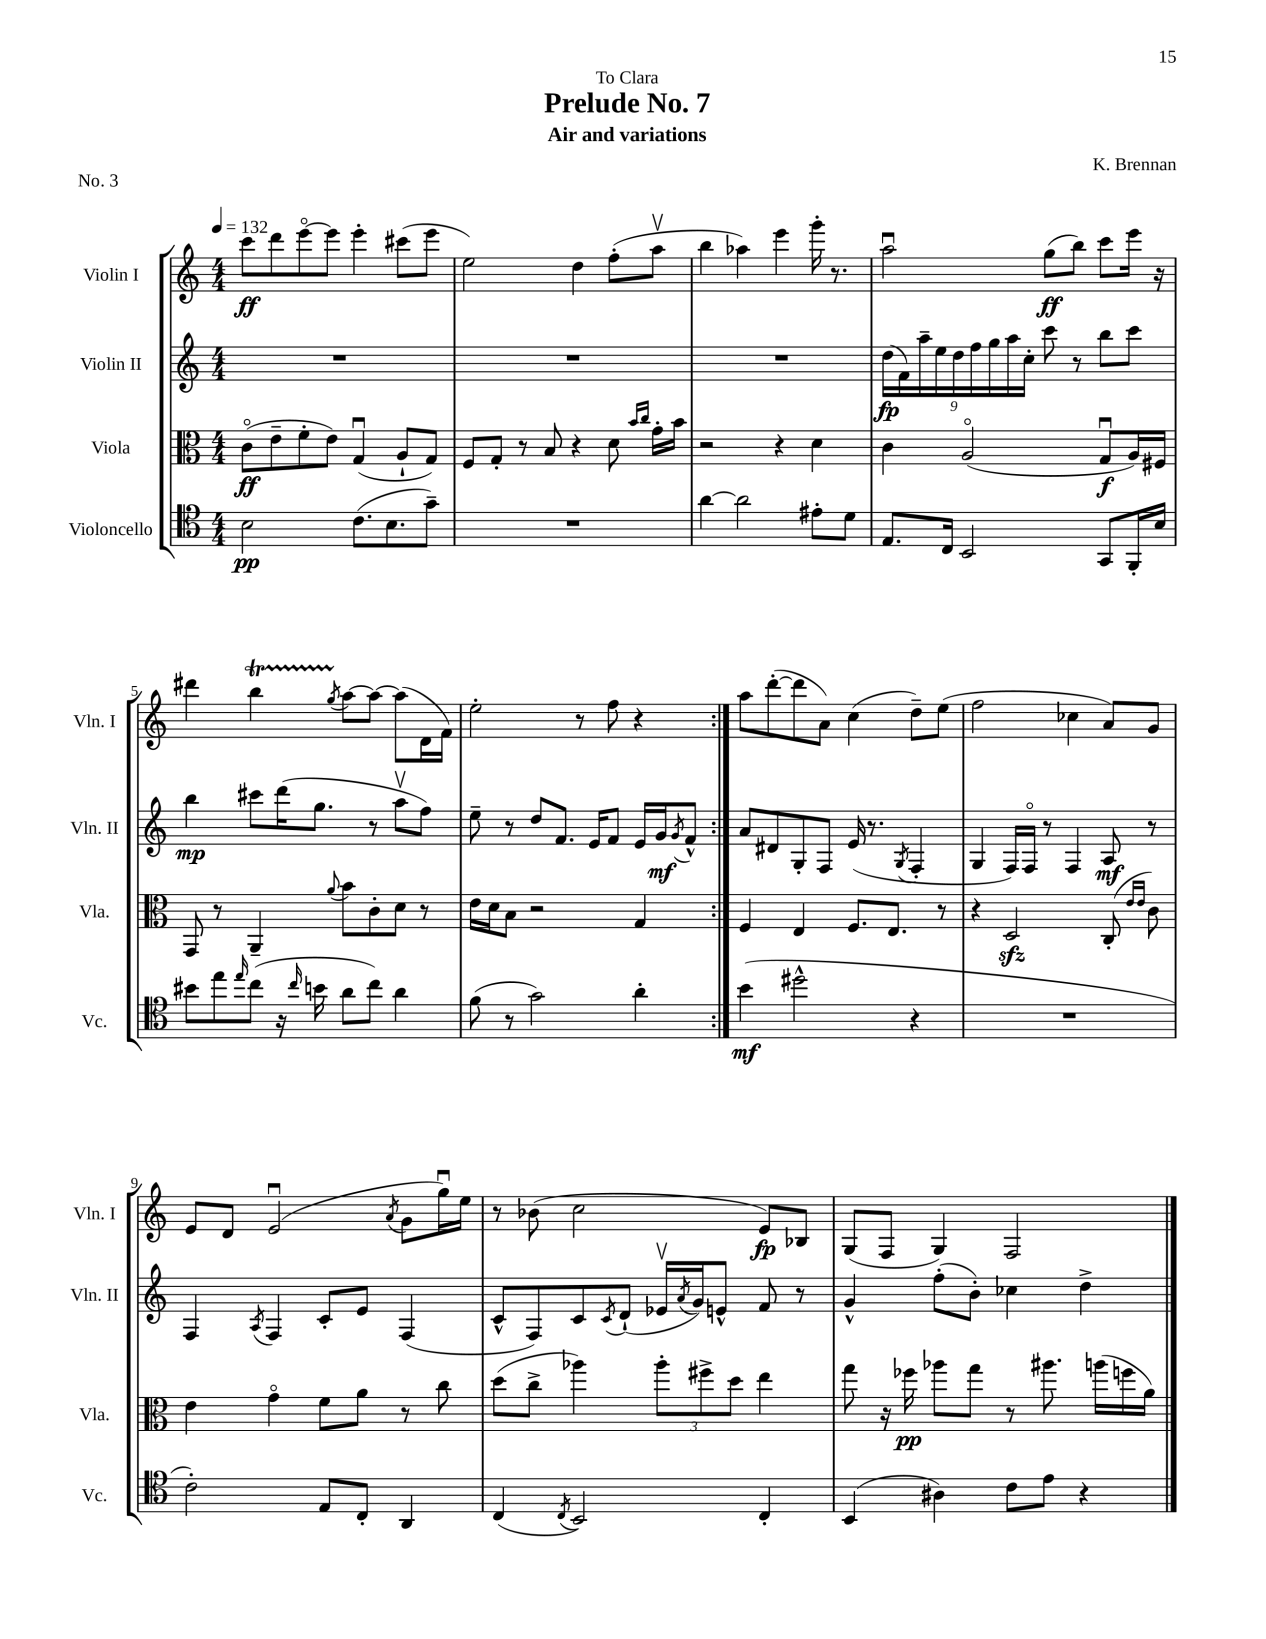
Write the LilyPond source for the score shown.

\header { title = "Prelude No. 7" composer = "K. Brennan" subtitle = "Air and variations" dedication = "To Clara" piece = "No. 3" }
<<
\new StaffGroup <<
\new Staff = "s0" \with { instrumentName = "Violin I" shortInstrumentName = "Vln. I" } {
    \clef treble \key c \major \numericTimeSignature \time 4/4 \tempo 4 = 132
    \repeat volta 2 { c'''8\ff d'''8 e'''8~\flageolet e'''8 e'''4-. cis'''8( e'''8 |
    e''2) d''4 f''8-.( a''8\upbow |
    b''4 aes''4) e'''4 g'''16-. r8. |
    a''2\downbow g''8\ff( b''8) c'''8 e'''16 r16 |
    dis'''4 b''4\startTrillSpan \acciaccatura { g''8 } a''8~\stopTrillSpan a''8~ a''8( d'16 f'16) |
    e''2-. r8 f''8 r4 | }
    a''8 d'''8~-.( d'''8 a'8) c''4( d''8--) e''8( |
    f''2 ces''4 a'8) g'8 |
    e'8 d'8 e'2\downbow( \acciaccatura { a'8 } g'8 g''16\downbow) e''16 |
    r8 bes'8( c''2 e'8\fp) bes8 |
    g8( f8 g4) f2 \bar "|." |
}
\new Staff = "s1" \with { instrumentName = "Violin II" shortInstrumentName = "Vln. II" } {
    \clef treble \key c \major \numericTimeSignature \time 4/4
    \repeat volta 2 { R1 |
    R1 |
    R1 |
    \tuplet 9/8 { d''16\fp( f'16) a''16-- e''16 d''16 f''16 g''16 a''16 c''16-. } c'''8 r8 b''8 c'''8 |
    b''4\mp cis'''8 d'''16( g''8. r8 a''8\upbow f''8) |
    e''8-- r8 d''8 f'8. e'16 f'8 e'16 g'16\mf \acciaccatura { g'8 } f'8-^ | }
    a'8 dis'8 g8-. f8 e'16( r8. \acciaccatura { g8 } f4-. |
    g4 f16) f16\flageolet r8 f4 a8\mf r8 |
    f4 \acciaccatura { a8 } f4 c'8-. e'8 f4( |
    c'8-^ f8) c'8 \acciaccatura { c'8 } d'8-!( ees'16\upbow \acciaccatura { a'8 } g'16) e'8-^ f'8 r8 |
    g'4-^ f''8-.( b'8-.) ces''4 d''4-> \bar "|." |
}
\new Staff = "s2" \with { instrumentName = "Viola" shortInstrumentName = "Vla." } {
    \clef alto \key c \major \numericTimeSignature \time 4/4
    \repeat volta 2 { c'8\flageolet\ff( e'8-- f'8-. e'8) g4\downbow( a8-! g8) |
    f8 g8-. r8 b8 r4 d'8 \grace { b'16 c''16 } g'16-. b'16 |
    r2 r4 d'4 |
    c'4 a2\flageolet( g8\downbow\f a16) fis16 |
    g,8 r8 a,4-- \appoggiatura { a'8 } b'8 c'8-. d'8 r8 |
    e'16 d'16 b8 r2 g4 | }
    f4 e4 f8. e8. r8 |
    r4 d2\sfz c8-.( \grace { e'16 e'16 } c'8) |
    e'4 g'4\flageolet f'8 a'8 r8 c''8 |
    d''8( c''8-> aes''4) \tuplet 3/2 { aes''8-. fis''8-> d''8 } e''4 |
    g''8 r16 fes''16\pp aes''8 g''8 r8 ais''8. a''16( f''16 a'16) \bar "|." |
}
\new Staff = "s3" \with { instrumentName = "Violoncello" shortInstrumentName = "Vc." } {
    \clef tenor \key c \major \numericTimeSignature \time 4/4
    \repeat volta 2 { b2\pp c'8.( b8. g'8--) |
    R1 |
    a'4~ a'2 eis'8-. d'8 |
    e8. c16 b,2 g,8 f,16-. b16 |
    bis'8 e''8 \grace { e''16 } c''8( r16 \grace { c''16 } b'16 a'8 c''8) a'4 |
    f'8( r8 g'2) a'4-. | }
    b'4\mf( dis''2-^ r4 |
    R1 |
    c'2-.) e8 c8-. a,4 |
    c4( \acciaccatura { c8 } b,2) c4-. |
    b,4( ais4) c'8 e'8 r4 \bar "|." |
}
>>
>>
